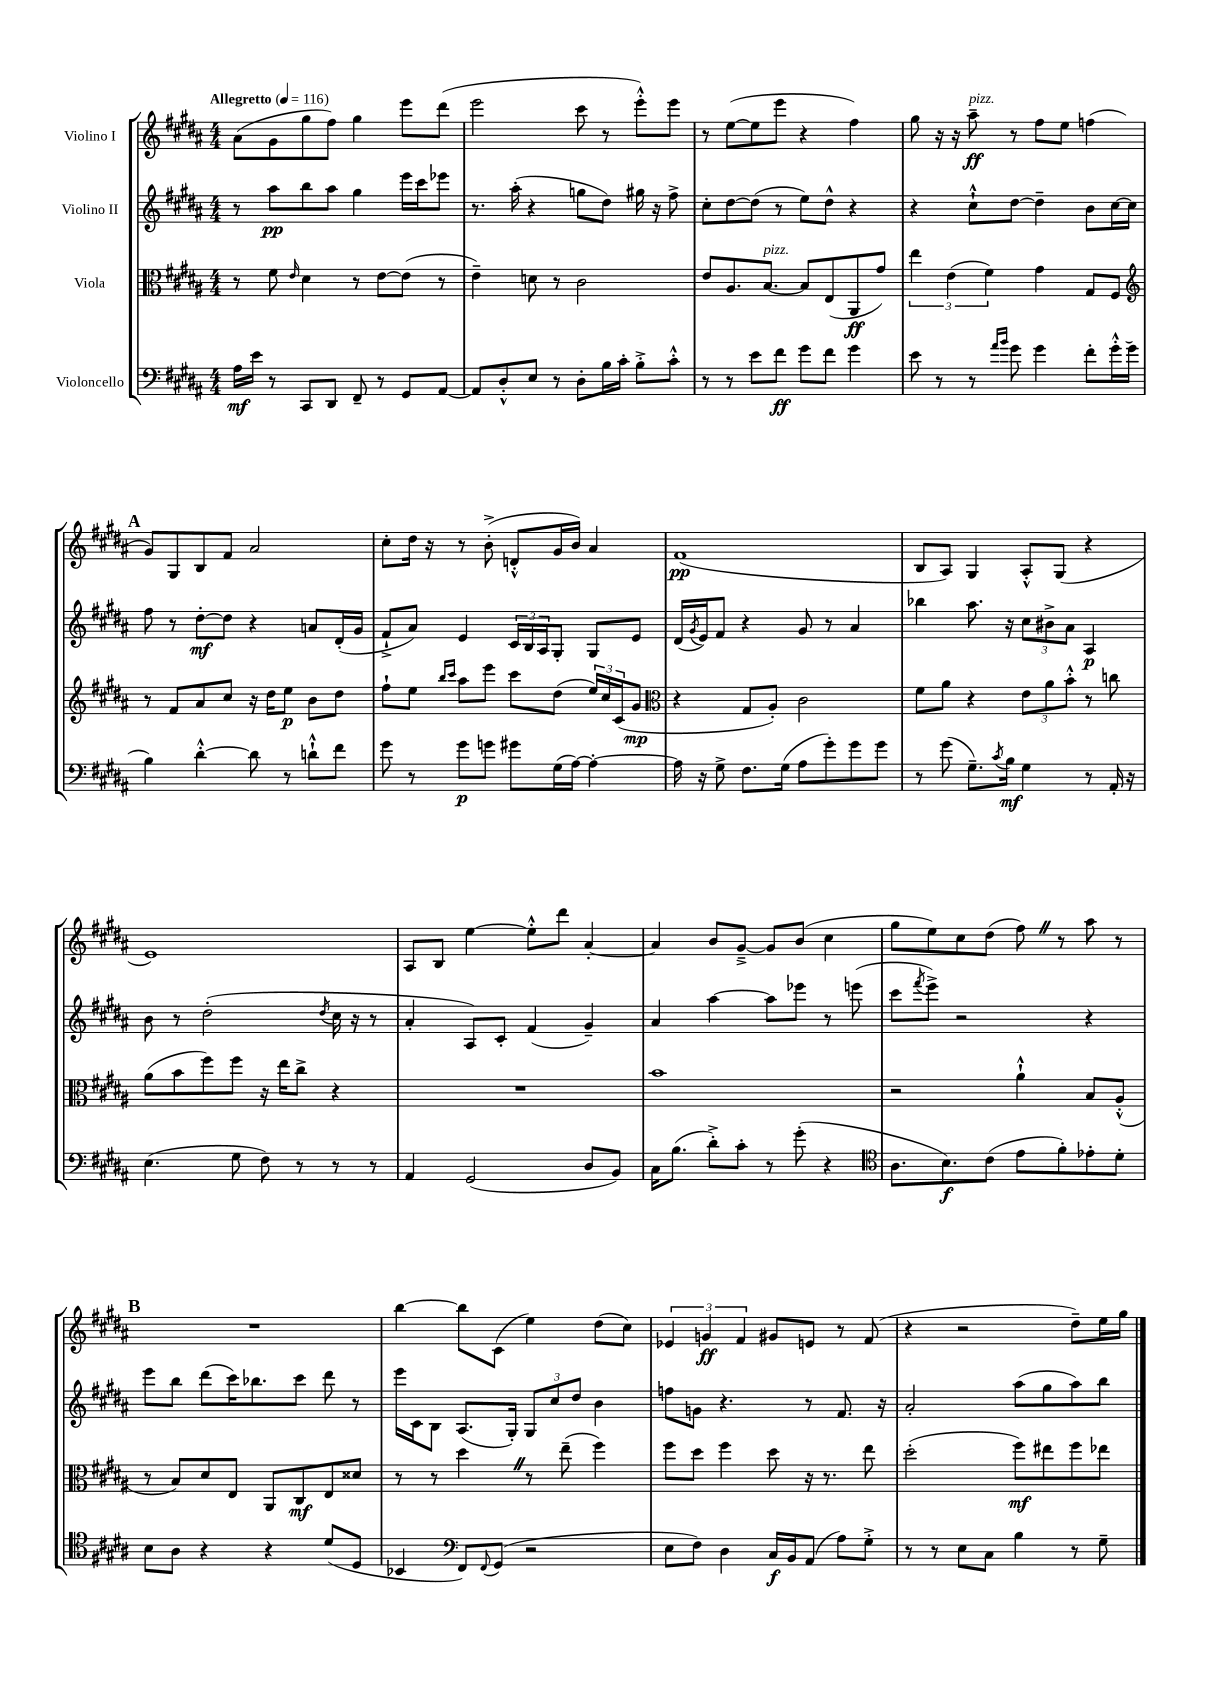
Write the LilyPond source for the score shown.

<<
\new StaffGroup <<
\new Staff = "s0" \with { instrumentName = "Violino I" } {
    \clef treble \key b \major \numericTimeSignature \time 4/4 \tempo "Allegretto" 4 = 116
    ais'8( gis'8 gis''8 fis''8) gis''4 e'''8 dis'''8( |
    e'''2 cis'''8 r8 e'''8-.-^) e'''8 |
    r8 e''8~( e''8 e'''8 r4 fis''4) |
    gis''8 r16 r16 ais''8--\ff^\markup { \italic "pizz." } r8 fis''8 e''8 f''4( |
    \mark \markup { \bold "A" } gis'8) gis8 b8 fis'8 ais'2 |
    cis''8-. dis''16 r16 r8 b'8-.->( d'8-.-^ gis'16 b'16) ais'4 |
    fis'1\pp( |
    b8 ais8) gis4 ais8-.-^ gis8( r4 |
    e'1) |
    ais8 b8 e''4~ e''8-.-^ dis'''8 ais'4~-. |
    ais'4 b'8 gis'8~---> gis'8 b'8( cis''4 |
    gis''8 e''8) cis''8 dis''8( fis''8) \once \override BreathingSign.text = \markup { \musicglyph "scripts.caesura.straight" } \breathe r8 ais''8 r8 |
    \mark \markup { \bold "B" } R1 |
    b''4~ b''8 cis'8( e''4) dis''8( cis''8) |
    \tuplet 3/2 { ees'4 g'4\ff fis'4 } gis'8 e'8 r8 fis'8( |
    r4 r2 dis''8--) e''16 gis''16 \bar "|." |
}
\new Staff = "s1" \with { instrumentName = "Violino II" } {
    \clef treble \key b \major \numericTimeSignature \time 4/4
    r8 ais''8\pp b''8 ais''8 gis''4 e'''16 cis'''16 ees'''8 |
    r8. ais''16-.( r4 g''8 dis''8) gis''16 r16 fis''8-> |
    cis''8-. dis''8~ dis''8( r8 e''8) dis''8-^ r4 |
    r4 cis''8-!-^ dis''8~ dis''4-- b'8 cis''16~ cis''16 |
    \mark \markup { \bold "A" } fis''8 r8 dis''8~-.\mf dis''8 r4 a'8 dis'16-.( gis'16 |
    fis'8-!-> ais'8) e'4 \tuplet 3/2 { cis'16 b16 ais16 } gis8-. gis8 e'8 |
    dis'16( \acciaccatura { gis'8 } e'16) fis'8 r4 gis'8 r8 ais'4 |
    bes''4 ais''8. r16 \tuplet 3/2 { cis''8 bis'8-> ais'8 } ais4\p |
    b'8 r8 dis''2-.( \acciaccatura { dis''8 } cis''16 r16 r8 |
    ais'4-. ais8) cis'8-. fis'4( gis'4--) |
    ais'4 ais''4~ ais''8 ees'''8 r8 e'''8( |
    cis'''8 \acciaccatura { fis'''8 } e'''8->) r2 r4 |
    \mark \markup { \bold "B" } e'''8 b''8 dis'''8( cis'''16) bes''8. cis'''8 dis'''8 r8 |
    e'''16 cis'16 b8 ais8.( gis16-.) \tuplet 3/2 { gis8 cis''8 dis''8 } b'4 |
    f''8 g'8 r4. r8 fis'8. r16 |
    ais'2-. ais''8( gis''8 ais''8) b''8 \bar "|." |
}
\new Staff = "s2" \with { instrumentName = "Viola" } {
    \clef alto \key b \major \numericTimeSignature \time 4/4
    r8 fis'8 \grace { e'16 } dis'4 r8 e'8~ e'8( r8 |
    e'4--) d'8 r8 cis'2 |
    e'8 ais8. b8.~^\markup { \italic "pizz." } b8 e8( ais,8\ff gis'8) |
    \tuplet 3/2 { e''4 e'4( fis'4) } gis'4 gis8 fis8 |
    \mark \markup { \bold "A" } \clef treble r8 fis'8 ais'8 cis''8 r16 dis''16 e''8\p b'8 dis''8 |
    fis''8-! e''8 \grace { b''16 cis'''16 } ais''8 e'''8 cis'''8 dis''8( \tuplet 3/2 { e''16) cis''16 cis'16( } gis'8\mp |
    \clef alto r4 gis8 ais8-.) cis'2 |
    fis'8 ais'8 r4 \tuplet 3/2 { e'8 ais'8 b'8-.-^ } r8 c''8 |
    ais'8( b'8 fis''8) fis''8 r16 e''16 cis''8-> r4 |
    R1 |
    b'1 |
    r2 ais'4-!-^ b8 ais8-.-^( |
    \mark \markup { \bold "B" } r8 b8) dis'8 e8 ais,8 cis8\mf e8 disis'8 |
    r8 r8 dis''4 \once \override BreathingSign.text = \markup { \musicglyph "scripts.caesura.straight" } \breathe r8 e''8--( fis''4) |
    fis''8 dis''8 fis''4 dis''8 r16 r8. e''8 |
    dis''2-.( fis''8\mf) eis''8 fis''8 ees''8 \bar "|." |
}
\new Staff = "s3" \with { instrumentName = "Violoncello" } {
    \clef bass \key b \major \numericTimeSignature \time 4/4
    ais16\mf e'16 r8 cis,8 dis,8 fis,8-- r8 gis,8 ais,8~ |
    ais,8 dis8-.-^ e8 r8 dis8-. b16 cis'16-. b8-.-> cis'8-.-^ |
    r8 r8 e'8 fis'8\ff gis'8 fis'8 gis'4 |
    e'8 r8 r8 \grace { ais'16 b'16 } gis'8 gis'4 fis'8-. gis'16-.-^ gis'16( |
    \mark \markup { \bold "A" } b4) dis'4~-.-^ dis'8 r8 d'8-!-^ fis'8 |
    gis'8 r8 gis'8\p g'8 gis'8 gis16( ais16~) ais4~-. |
    ais16 r16 gis8-> fis8. gis16( ais8 gis'8-.) gis'8 gis'8 |
    r8 gis'8( gis8.--) \acciaccatura { cis'8 } b16\mf gis4 r8 ais,16-. r16 |
    e4.( gis8 fis8) r8 r8 r8 |
    ais,4 gis,2( dis8 b,8) |
    cis16 b8.( dis'8-.->) cis'8-. r8 gis'8-.( r4 |
    \clef tenor ais8. b8.\f) cis'8( e'8 fis'8-.) ees'8-. dis'8-. |
    \mark \markup { \bold "B" } b8 ais8 r4 r4 dis'8( dis8 |
    bes,4 \clef bass fis,8) \appoggiatura { fis,8 } gis,8( r2 |
    e8 fis8) dis4 cis16\f b,16 ais,8( ais8) gis8-.-> |
    r8 r8 e8 cis8 b4 r8 gis8-- \bar "|." |
}
>>
>>
\layout { \context { \Score \remove "Bar_number_engraver" } }
